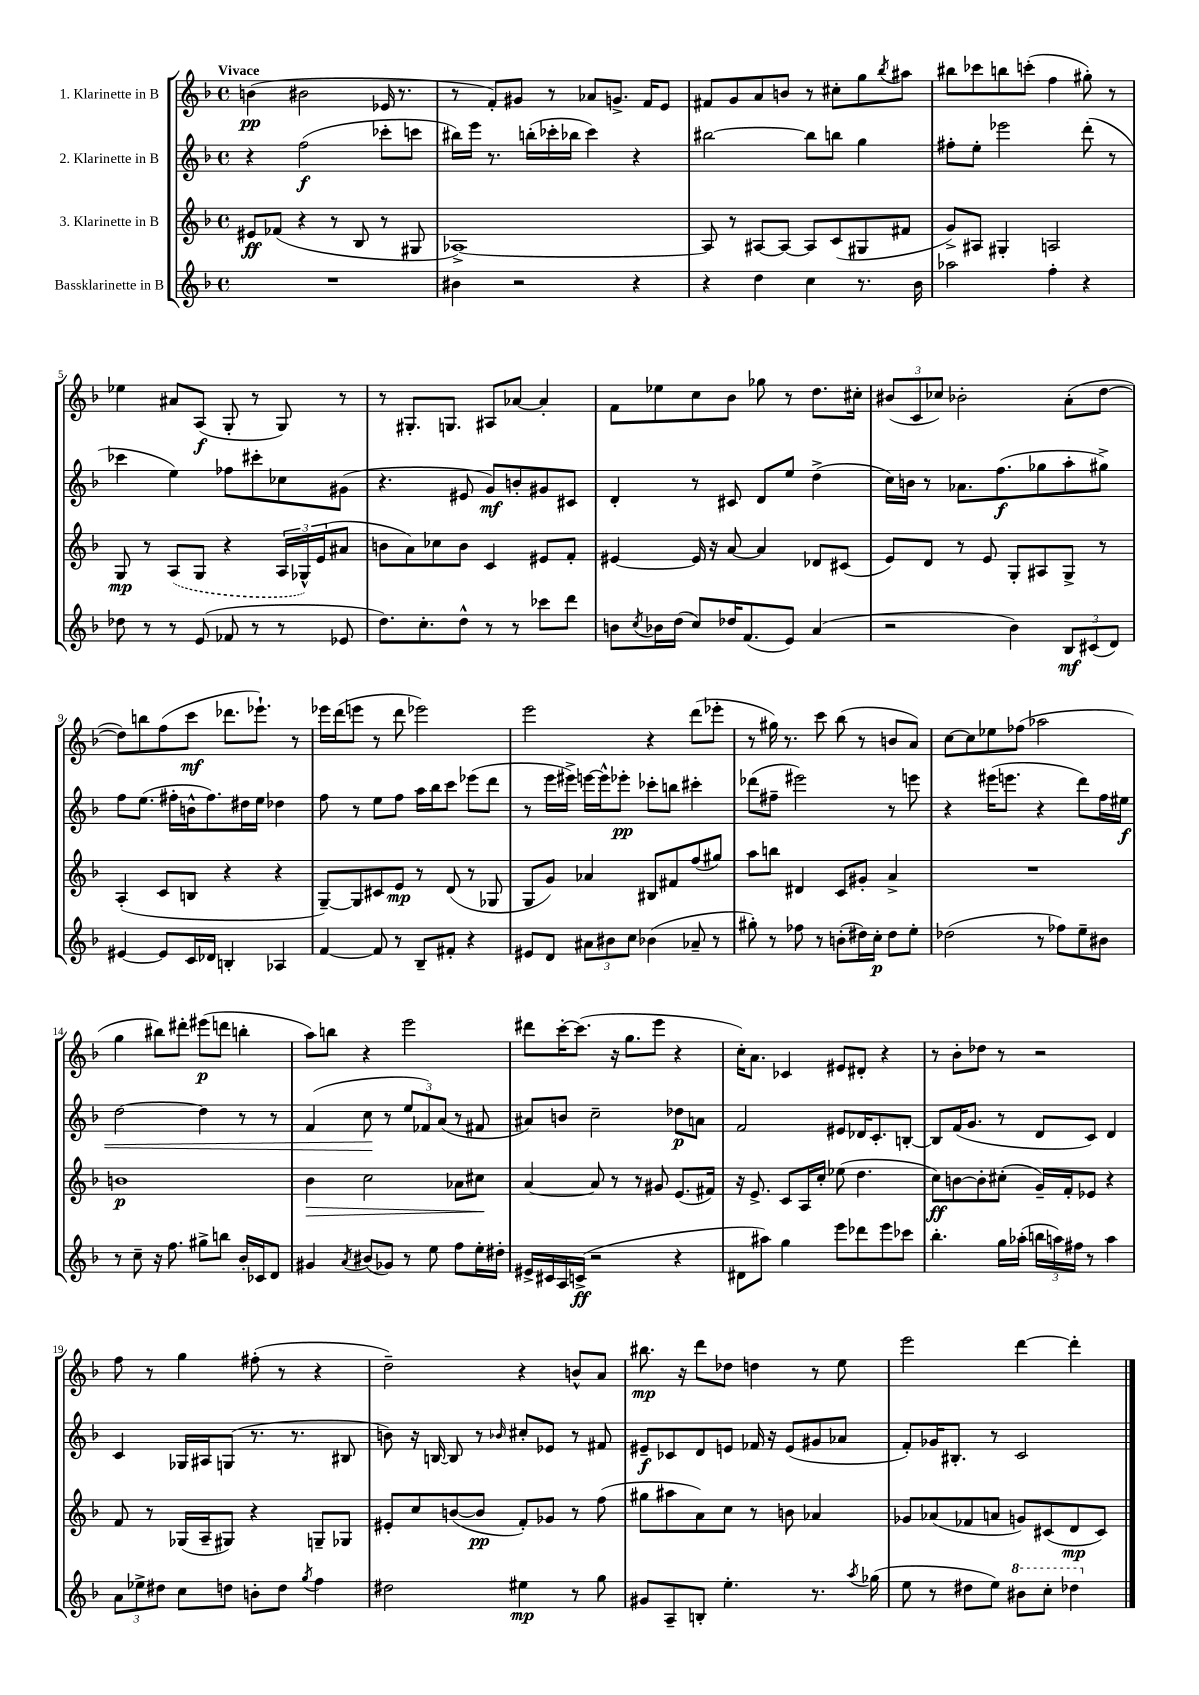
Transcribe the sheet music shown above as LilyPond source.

<<
\new StaffGroup <<
\new Staff = "s0" \with { instrumentName = "1. Klarinette in B" } {
    \clef treble \key f \major \defaultTimeSignature \time 4/4 \tempo "Vivace"
    b'4\pp( bis'2 ees'16 r8. |
    r8 f'8-.) gis'8 r8 aes'8 g'8.-> f'16 e'8 |
    fis'8 g'8 a'8 b'8 r8 cis''8-. g''8 \acciaccatura { bes''8 } ais''8 |
    bis''8 ces'''8 b''8 c'''8-.( f''4 gis''8-.) r8 |
    ees''4 ais'8 a8\f( g8-. r8 g8) r8 |
    r8 gis8.-. g8. ais8 aes'8~ aes'4-. |
    f'8 ees''8 c''8 bes'8 ges''8 r8 d''8. cis''16-. |
    \tuplet 3/2 { bis'8( c'8 ces''8) } bes'2-. a'8-.( d''8~ |
    d''8) b''8 f''8( c'''8\mf des'''8. ees'''8.-!) r8 |
    ees'''16 d'''16( e'''8 r8 d'''8 ees'''2) |
    e'''2 r4 d'''8( ees'''8-. |
    r8 gis''16) r8. c'''8 bes''8( r8 b'8 a'8) |
    c''8~ c''8 ees''8 fes''8( aes''2 |
    g''4 bis''8) dis'''8-. eis'''8\p( d'''8 b''4-. |
    a''8) b''8 r4 e'''2 |
    dis'''8 c'''16~-. c'''8.( r16 g''8. e'''8 r4 |
    c''16-.) a'8. ces'4 eis'8 dis'8-. r4 |
    r8 bes'8-. des''8 r8 r2 |
    f''8 r8 g''4 fis''8-.( r8 r4 |
    d''2--) r4 b'8-^ a'8 |
    bis''8.\mp r16 d'''8 des''8 d''4 r8 e''8 |
    e'''2 d'''4~ d'''4-. \bar "|." |
}
\new Staff = "s1" \with { instrumentName = "2. Klarinette in B" } {
    \clef treble \key f \major \defaultTimeSignature \time 4/4
    r4 f''2\f( ces'''8-. c'''8 |
    bis''16) e'''16 r8. b''16-.( ces'''16-. bes''16 ces'''4) r4 |
    bis''2~ bis''8 b''8 g''4 |
    fis''8-. e''8-. ees'''2 d'''8-.( r8 |
    ces'''4 e''4) fes''8 cis'''8-. ces''8 gis'8( |
    r4. eis'8 g'8\mf) b'8-. gis'8 cis'8 |
    d'4-. r8 cis'8 d'8 e''8 d''4->( |
    c''16) b'16 r8 aes'8. f''8.\f( ges''8 a''8-. gis''8->) |
    f''8 e''8.( fis''16-. b'16-^ fis''8.) dis''16 e''16 des''4 |
    f''8 r8 e''8 f''8 a''16 bes''16 c'''8 ees'''8( d'''8 |
    r8 e'''16 eis'''16->) e'''16~ e'''16-^ ees'''8-.\pp ces'''8-. b''8 cis'''4-. |
    des'''8( fis''8-- eis'''2) r8 e'''8 |
    r4 eis'''16( e'''8. r4 d'''8) f''16 eis''16\f\< |
    d''2~ d''4 r8 r8 |
    f'4( c''8\! r8 \tuplet 3/2 { e''8 fes'8) a'8( } r8 fis'8 |
    ais'8) b'8 c''2-- des''8\p a'8 |
    f'2 eis'8 des'16 c'8.-. b8~-. |
    b8 f'16( g'8. r8 d'8 c'8) d'4 |
    c'4 ges16 ais16 g8( r8. r8. bis8 |
    b'8) r16 b16~ b8 r8 \grace { bes'16 } cis''8-. ees'8 r8 fis'8 |
    eis'8--\f ces'8 d'8 e'8 fes'16 r16 e'8( gis'8 aes'8 |
    f'8-.) ges'16 bis8.-. r8 c'2 \bar "|." |
}
\new Staff = "s2" \with { instrumentName = "3. Klarinette in B" } {
    \clef treble \key f \major \defaultTimeSignature \time 4/4
    eis'8\ff fes'8( r4 r8 bes8 r8 gis8 |
    aes1~->) |
    aes8 r8 ais8~ ais8~ ais8 c'8( gis8 fis'8 |
    g'8->) ais8 gis4-. a2 |
    g8\mp r8 \once \slurDashed a8( g8 r4 \tuplet 3/2 { a16 ges16-^) e'16( } ais'8 |
    b'8 a'8) ces''8 b'8 c'4 eis'8 f'8-. |
    eis'4~ eis'16 r16 a'8~ a'4 des'8 cis'8( |
    e'8) d'8 r8 e'8 g8-. ais8 g8-> r8 |
    a4-.( c'8 b8 r4 r4 |
    g8~--) g8 cis'8 e'8\mp r8 d'8( r8 ges8 |
    g8 g'8) aes'4 bis8 fis'8 f''8( gis''8) |
    a''8 b''8 dis'4 c'8 gis'8-. a'4-> |
    R1 |
    b'1\p |
    bes'4\> c''2 aes'8 cis''8\! |
    a'4~ a'8 r8 r8 gis'8 e'8.( fis'16) |
    r16 e'8.-> c'8 a16 c''16-. ees''8( d''4. |
    c''8\ff) b'8~ b'8-. cis''8-.( g'16--) f'16-. ees'8 r4 |
    f'8 r8 ges16( a16-- gis8) r4 g8-- ges8 |
    eis'8-. c''8 b'8~( b'8\pp f'8-.) ges'8 r8 f''8( |
    gis''8 ais''8 a'8) c''8 r8 b'8 aes'4 |
    ges'8 aes'8( fes'8 a'8 g'8) cis'8( d'8\mp cis'8) \bar "|." |
}
\new Staff = "s3" \with { instrumentName = "Bassklarinette in B" } {
    \clef treble \key f \major \defaultTimeSignature \time 4/4
    R1 |
    bis'4 r2 r4 |
    r4 d''4 c''4 r8. bes'16 |
    aes''2 f''4-. r4 |
    des''8 r8 r8 e'8( fes'8 r8 r8 ees'8 |
    d''8.) c''8.-. d''8-^ r8 r8 ces'''8 d'''8 |
    b'8 \acciaccatura { c''8 } bes'16 d''16( c''8) des''16 f'8.( e'8) a'4( |
    r2 bes'4) \tuplet 3/2 { bes8\mf cis'8( d'8) } |
    eis'4~ eis'8 c'16 des'16 b4-. aes4 |
    f'4~ f'8 r8 bes8-- fis'8-. r4 |
    eis'8 d'8 \tuplet 3/2 { ais'8 bis'8 c''8 } bes'4( aes'8-- r8 |
    gis''8-.) r8 fes''8 r8 b'8-.( dis''16) c''16-.\p dis''8 e''8-. |
    des''2( r8 fes''8) e''8-- bis'8 |
    r8 c''8-- r16 f''8. gis''8-> b''8 bes'16-. ces'16 d'8 |
    gis'4 \acciaccatura { a'8 } bis'8( ges'8) r8 e''8 f''8 e''16-. dis''16-. |
    eis'16-> cis'16 a16 c'16->\ff( r2 r4 |
    dis'8 ais''8) g''4 e'''8 des'''8 e'''8 ces'''8 |
    bes''4.-. g''16 aes''16-.( \tuplet 3/2 { b''16 a''16) fis''16 } r8 a''4 |
    \tuplet 3/2 { a'8 ees''8-> dis''8 } c''8 d''8 b'8-. d''8 \acciaccatura { g''8 } f''4 |
    dis''2 eis''4\mp r8 g''8 |
    gis'8 a8-- b8-. e''4.-. r8. \acciaccatura { a''8 } ges''16( |
    e''8 r8 dis''8 e''8) \ottava #1 bis''8 c'''8-. des'''4 \ottava #0 \bar "|." |
}
>>
>>
